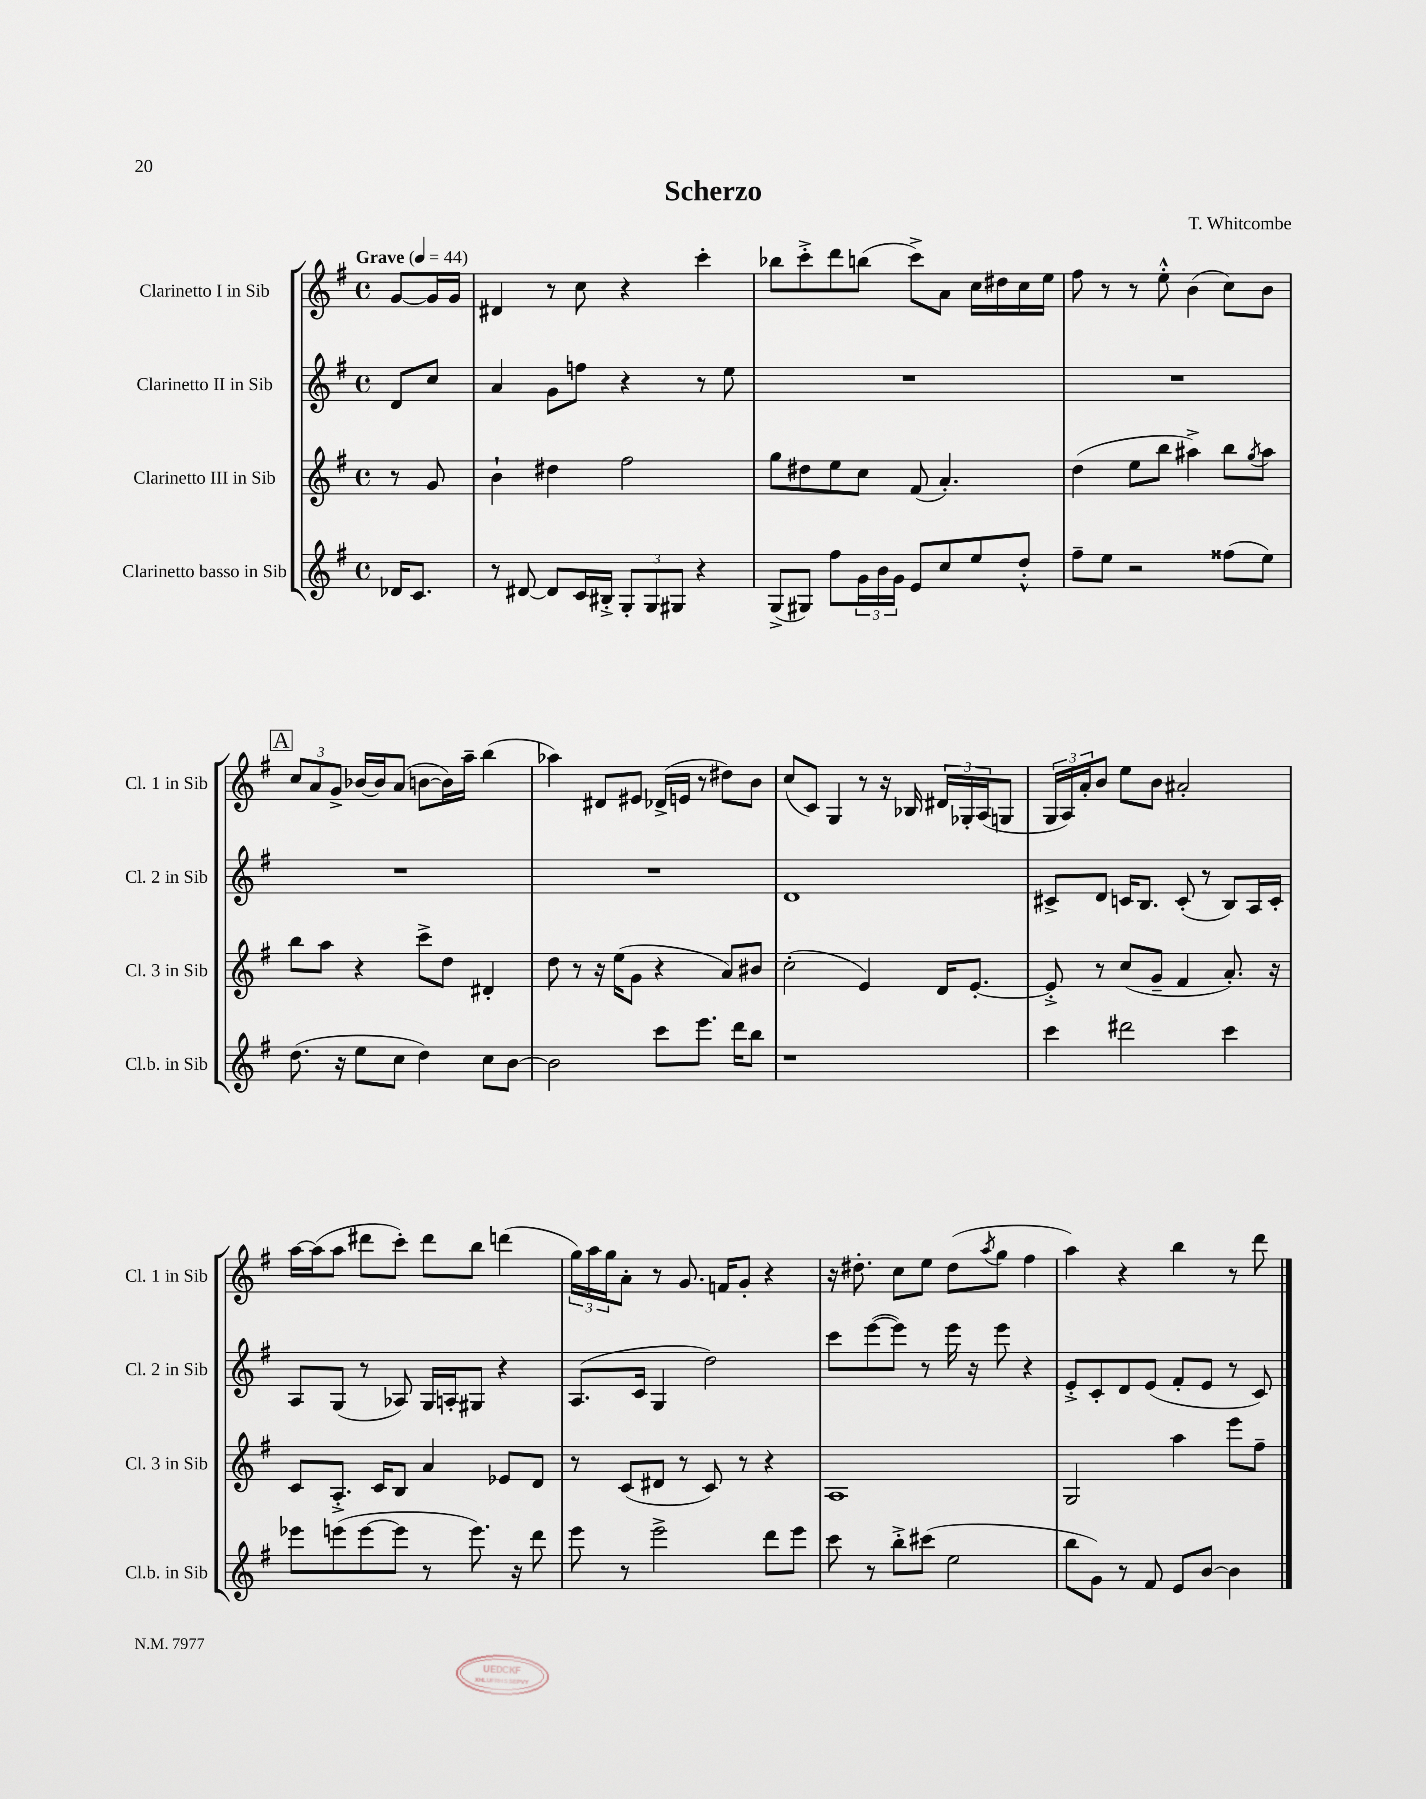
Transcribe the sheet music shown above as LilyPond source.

\header { title = "Scherzo" composer = "T. Whitcombe" }
<<
\new StaffGroup <<
\new Staff = "s0" \with { instrumentName = "Clarinetto I in Sib" shortInstrumentName = "Cl. 1 in Sib" } {
    \clef treble \key g \major \defaultTimeSignature \time 4/4 \partial 4 \tempo "Grave" 4 = 44
    g'8~ g'16 g'16 |
    dis'4 r8 c''8 r4 c'''4-. |
    bes''8 c'''8-.-> d'''8 b''8( c'''8->) a'8 c''16 dis''16 c''16 e''16 |
    fis''8 r8 r8 e''8-.-^ b'4( c''8) b'8 |
    \mark \markup { \box "A" } \tuplet 3/2 { c''8 a'8 g'8-> } bes'16~ bes'16 a'8( b'8~ b'16) a''16-- b''4( |
    aes''4) dis'8 eis'8 des'16->( e'16 r8 dis''8) b'8 |
    c''8( c'8) g4 r8 r16 bes16 \tuplet 3/2 { dis'16 ges16-. a16( } g8 |
    \tuplet 3/2 { g16 a16) a'16-. } b'8 e''8 b'8 ais'2-. |
    a''16~ a''16( a''8 dis'''8 c'''8-.) dis'''8 b''8 d'''4( |
    \tuplet 3/2 { g''16) a''16 g''16 } a'8-. r8 g'8. f'16 g'8-. r4 |
    r16 dis''8.-. c''8 e''8 dis''8( \acciaccatura { a''8 } g''8 fis''4 |
    a''4) r4 b''4 r8 d'''8 \bar "|." |
}
\new Staff = "s1" \with { instrumentName = "Clarinetto II in Sib" shortInstrumentName = "Cl. 2 in Sib" } {
    \clef treble \key g \major \defaultTimeSignature \time 4/4 \partial 4
    d'8 c''8 |
    a'4 g'8 f''8 r4 r8 e''8 |
    R1 |
    R1 |
    \mark \markup { \box "A" } R1 |
    R1 |
    d'1 |
    cis'8-> d'8 c'16 b8. c'8-.( r8 b8) a16 c'16-. |
    a8 g8( r8 aes8) g16 a16-. gis8 r4 |
    a8.( c'16 g4 d''2) |
    c'''8 e'''8~( e'''8) r8 e'''16 r16 e'''8 r4 |
    e'8-.-> c'8-. d'8 e'8( fis'8-. e'8 r8 c'8) \bar "|." |
}
\new Staff = "s2" \with { instrumentName = "Clarinetto III in Sib" shortInstrumentName = "Cl. 3 in Sib" } {
    \clef treble \key g \major \defaultTimeSignature \time 4/4 \partial 4
    r8 g'8 |
    b'4-! dis''4 fis''2 |
    g''8 dis''8 e''8 c''8 fis'8( a'4.-.) |
    d''4( e''8 b''8 ais''4->) b''8 \acciaccatura { g''8 } ais''8 |
    \mark \markup { \box "A" } b''8 a''8 r4 c'''8-> d''8 dis'4-. |
    d''8 r8 r16 e''16( g'8 r4 a'8) bis'8 |
    c''2-.( e'4) d'16 e'8.~-. |
    e'8-.-> r8 c''8( g'8-- fis'4 a'8.-.) r16 |
    c'8 a8.-.-> c'16 b8 a'4 ees'8 d'8 |
    r8 c'8( dis'8 r8 c'8) r8 r4 |
    a1 |
    g2 a''4 e'''8 fis''8-- \bar "|." |
}
\new Staff = "s3" \with { instrumentName = "Clarinetto basso in Sib" shortInstrumentName = "Cl.b. in Sib" } {
    \clef treble \key g \major \defaultTimeSignature \time 4/4 \partial 4
    des'16 c'8. |
    r8 dis'8~ dis'8 c'16 bis16-.-> \tuplet 3/2 { g8-. g8 gis8 } r4 |
    g8->( gis8) fis''8 \tuplet 3/2 { g'16 b'16 g'16 } e'8 c''8 e''8 d''8-.-^ |
    fis''8-- e''8 r2 fisis''8( e''8) |
    \mark \markup { \box "A" } d''8.( r16 e''8 c''8 d''4) c''8 b'8~ |
    b'2 c'''8 e'''8. d'''16 b''8 |
    r1 |
    c'''4 dis'''2 c'''4 |
    ees'''8 e'''8( e'''8~ e'''8 r8 e'''8.) r16 d'''8 |
    e'''8 r8 e'''2-> d'''8 e'''8 |
    c'''8 r8 b''8-.-> cis'''8( e''2 |
    b''8 g'8) r8 fis'8 e'8 b'8~ b'4 \bar "|." |
}
>>
>>
\layout { \context { \Score \remove "Bar_number_engraver" } }
